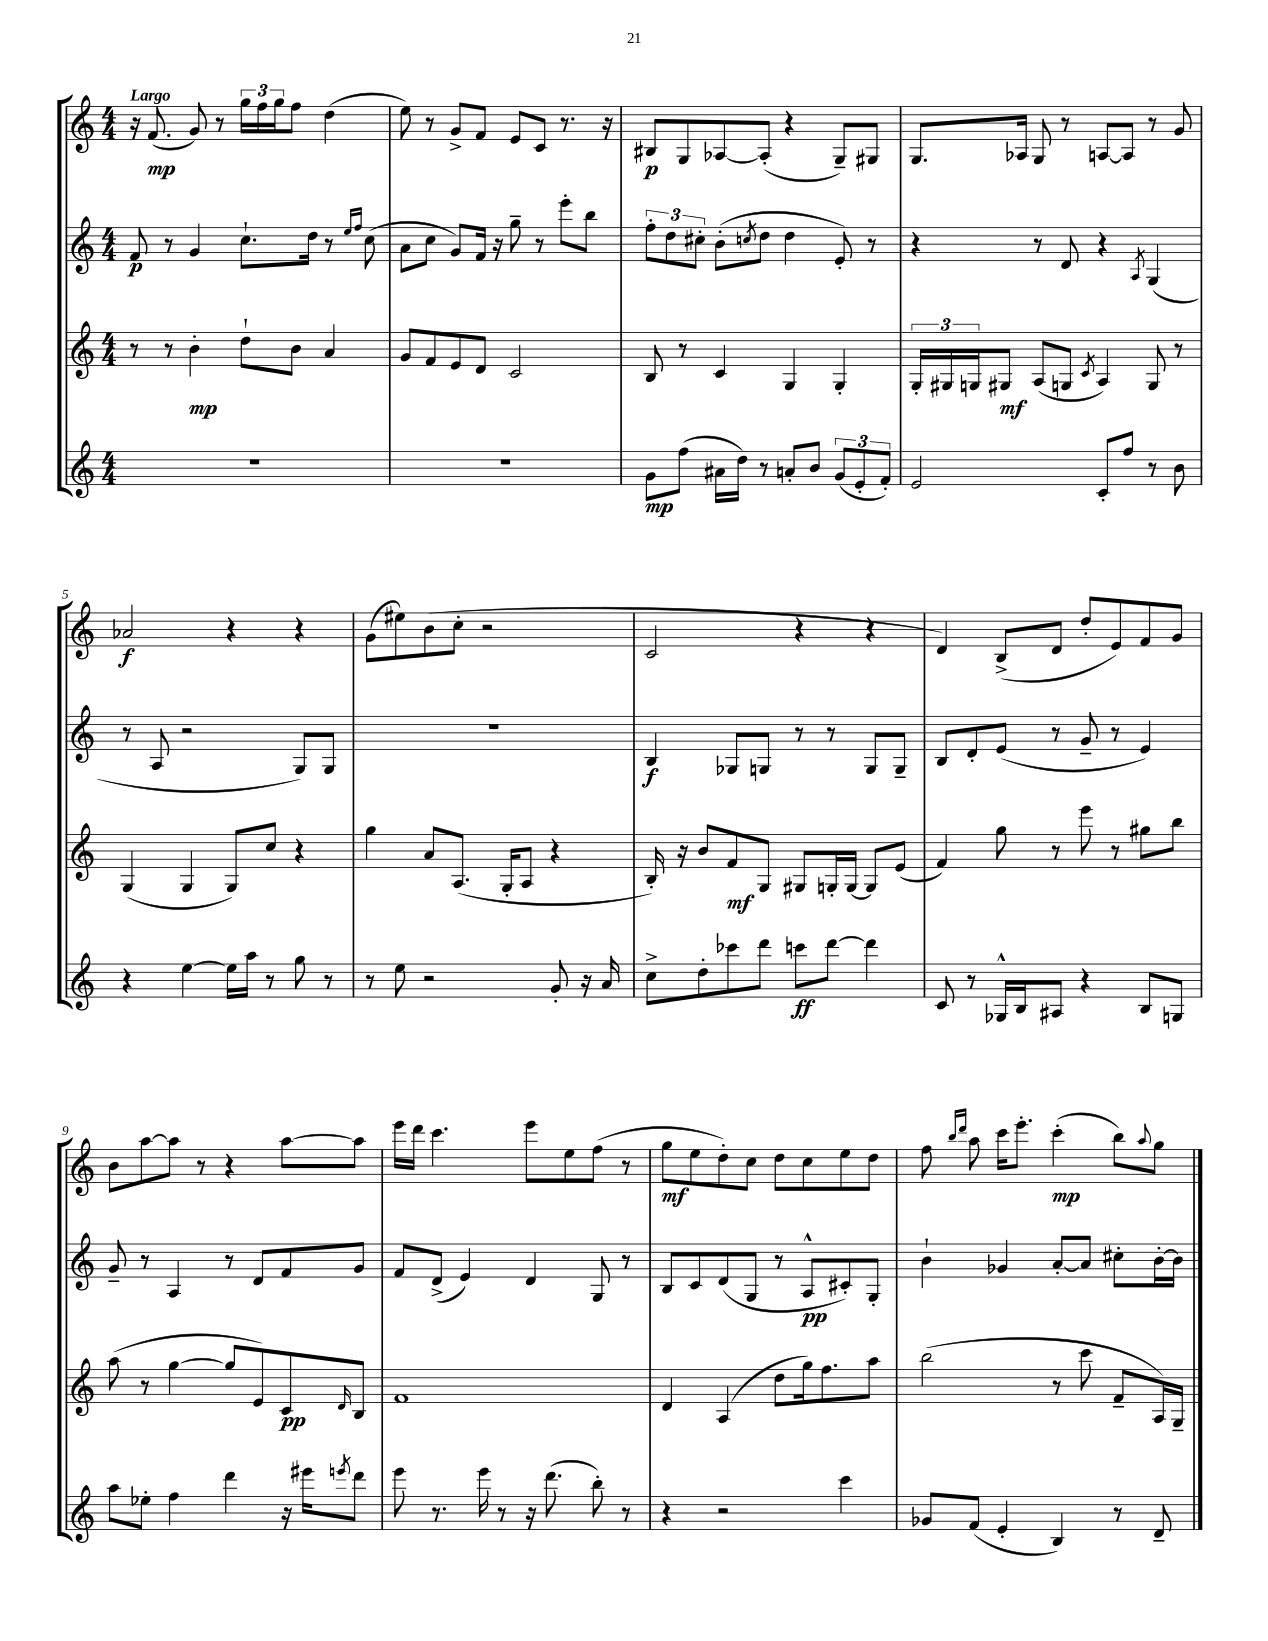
<<
\new StaffGroup <<
\new Staff = "s0" {
    \clef treble \key c \major \numericTimeSignature \time 4/4 \tempo "Largo"
    r16 f'8.\mp( g'8) r8 \tuplet 3/2 { g''16 f''16 g''16 } f''8 d''4( |
    e''8) r8 g'8-> f'8 e'8 c'8 r8. r16 |
    bis8\p g8 aes8~ aes8-.( r4 g8--) gis8 |
    g8. aes16 g8 r8 a8~ a8 r8 g'8 |
    aes'2\f r4 r4 |
    g'8( eis''8) b'8( c''8-. r2 |
    c'2 r4 r4 |
    d'4) b8->( d'8 d''8-. e'8) f'8 g'8 |
    b'8 a''8~ a''8 r8 r4 a''8~ a''8 |
    e'''16 d'''16 c'''4. e'''8 e''8 f''8( r8 |
    g''8\mf e''8 d''8-.) c''8 d''8 c''8 e''8 d''8 |
    f''8 \grace { b''16 d'''16 } a''8 c'''16 e'''8.-. c'''4-.\mp( b''8) \appoggiatura { a''8 } g''8 \bar "|." |
}
\new Staff = "s1" {
    \clef treble \key c \major \numericTimeSignature \time 4/4
    f'8\p r8 g'4 c''8.-! d''16 r8 \grace { e''16 f''16 } c''8( |
    a'8 c''8 g'8) f'16 r16 g''8-- r8 e'''8-. b''8 |
    \tuplet 3/2 { f''8-. d''8 cis''8-. } b'8-.( \acciaccatura { c''8 } d''8 d''4 e'8-.) r8 |
    r4 r8 d'8 r4 \acciaccatura { a8 } g4( |
    r8 a8 r2 g8) g8 |
    R1 |
    b4\f ges8 g8 r8 r8 g8 g8-- |
    b8 d'8-. e'8( r8 g'8-- r8 e'4) |
    g'8-- r8 a4 r8 d'8 f'8 g'8 |
    f'8 d'8->( e'4) d'4 g8 r8 |
    b8 c'8 d'8( g8 r8 a8-^\pp cis'8-.) g8-. |
    b'4-! ges'4 a'8~-. a'8 cis''8-. b'16~-. b'16 \bar "|." |
}
\new Staff = "s2" {
    \clef treble \key c \major \numericTimeSignature \time 4/4
    r8 r8 b'4-.\mp d''8-! b'8 a'4 |
    g'8 f'8 e'8 d'8 c'2 |
    b8 r8 c'4 g4 g4-. |
    \tuplet 3/2 { g16-. gis16 g16 } gis8\mf a8( g8 \acciaccatura { c'8 } a4) g8 r8 |
    g4( g4 g8) c''8 r4 |
    g''4 a'8 a8.( g16-. a8 r4 |
    b16-.) r16 b'8 f'8\mf g8 gis8 g16-. g16~ g8 e'8( |
    f'4) g''8 r8 e'''8 r8 gis''8 b''8 |
    a''8( r8 g''4~ g''8 e'8) c'8\pp \grace { d'16 } b8 |
    f'1 |
    d'4 a4( d''8 g''16) f''8. a''8 |
    b''2( r8 c'''8 f'8-- a16) g16-- \bar "|." |
}
\new Staff = "s3" {
    \clef treble \key c \major \numericTimeSignature \time 4/4
    R1 |
    R1 |
    g'8\mp f''8( ais'16 d''16) r8 a'8-. b'8 \tuplet 3/2 { g'8( e'8-. f'8-.) } |
    e'2 c'8-. f''8 r8 b'8 |
    r4 e''4~ e''16 a''16 r8 g''8 r8 |
    r8 e''8 r2 g'8-. r16 a'16 |
    c''8-> d''8-. ces'''8 d'''8 c'''8\ff d'''8~ d'''4 |
    c'8 r8 ges16-^ b16 ais8 r4 b8 g8 |
    a''8 ees''8-. f''4 d'''4 r16 eis'''16 \acciaccatura { e'''8 } d'''8 |
    e'''8 r8. e'''16 r8 r16 d'''8.( b''8-.) r8 |
    r4 r2 c'''4 |
    ges'8 f'8( e'4-. b4) r8 d'8-- \bar "|." |
}
>>
>>
